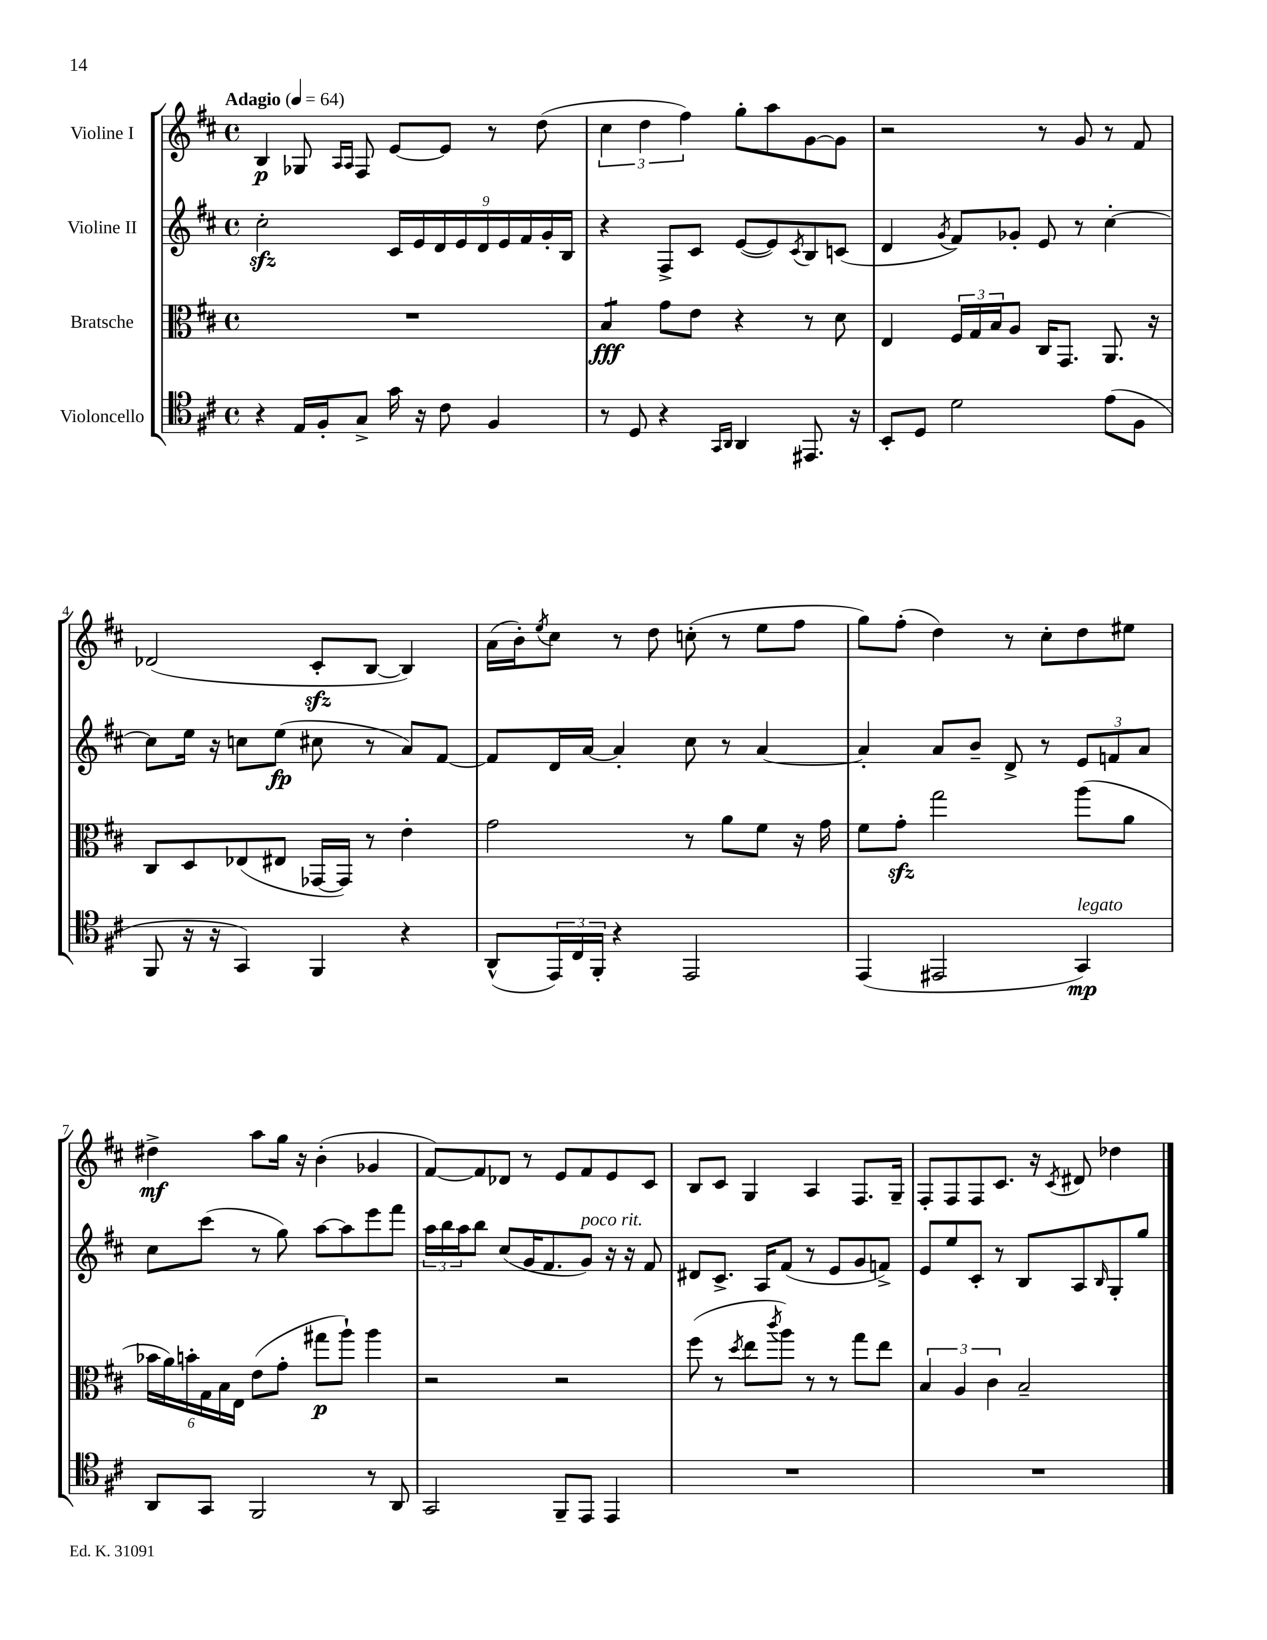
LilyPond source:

<<
\new StaffGroup <<
\new Staff = "s0" \with { instrumentName = "Violine I" } {
    \clef treble \key d \major \defaultTimeSignature \time 4/4 \tempo "Adagio" 4 = 64
    b4\p ges8 \grace { a16 a16 } fis8 e'8~ e'8 r8 d''8( |
    \tuplet 3/2 { cis''4 d''4 fis''4) } g''8-. a''8 g'8~ g'8 |
    r2 r8 g'8 r8 fis'8 |
    des'2( cis'8-.\sfz b8~ b4) |
    a'16( b'16-.) \acciaccatura { e''8 } cis''8 r8 d''8 c''8-.( r8 e''8 fis''8 |
    g''8) fis''8-.( d''4) r8 cis''8-. d''8 eis''8 |
    dis''4->\mf a''8 g''16 r16 b'4-.( ges'4 |
    fis'8~) fis'8 des'8 r8 e'8 fis'8 e'8 cis'8 |
    b8 cis'8 g4 a4 fis8. g16-- |
    fis8-. fis8 fis8 cis'8. r16 \acciaccatura { cis'8 } dis'8 des''4 \bar "|." |
}
\new Staff = "s1" \with { instrumentName = "Violine II" } {
    \clef treble \key d \major \defaultTimeSignature \time 4/4
    cis''2-.\sfz \tuplet 9/8 { cis'16 e'16 d'16 e'16 d'16 e'16 fis'16 g'16-. b16 } |
    r4 fis8-> cis'8 e'8~( e'8) \acciaccatura { cis'8 } b8 c'8( |
    d'4 \acciaccatura { g'8 } fis'8) ges'8-. e'8 r8 cis''4~-. |
    cis''8 e''16 r16 c''8 e''8\fp( cis''8 r8 a'8) fis'8~ |
    fis'8 d'16 a'16~ a'4-. cis''8 r8 a'4~ |
    a'4-. a'8 b'8-- d'8-> r8 \tuplet 3/2 { e'8 f'8 a'8 } |
    cis''8 cis'''8( r8 g''8) a''8~ a''8 e'''8 fis'''8 |
    \tuplet 3/2 { a''16 b''16 a''16 } b''8 cis''8( g'16 fis'8. g'8^\markup { \italic "poco rit." }) r16 r16 fis'8 |
    dis'8 cis'8.-> a16 fis'8( r8 e'8 g'8 f'8->) |
    e'8 e''8 cis'8-. r8 b8 a8 \grace { b16 } g8-. g''8 \bar "|." |
}
\new Staff = "s2" \with { instrumentName = "Bratsche" } {
    \clef alto \key d \major \defaultTimeSignature \time 4/4
    R1 |
    b4:8\fff g'8 e'8 r4 r8 d'8 |
    e4 \tuplet 3/2 { fis16 g16 b16 } a8 cis16 g,8. a,8. r16 |
    cis8 d8 ees8( eis8 ges,16~ ges,16) r8 e'4-. |
    g'2 r8 a'8 fis'8 r16 g'16 |
    fis'8 g'8-.\sfz g''2 a''8( a'8 |
    \tuplet 6/4 { bes'16 a'16) b'16-. g16 b16 e16 } e'8( g'8-. gis''8\p a''8-!) a''4 |
    r2 r2 |
    fis''8( r8 \acciaccatura { d''8 } e''8 \acciaccatura { cis'''8 } a''8) r8 r8 g''8 e''8 |
    \tuplet 3/2 { b4 a4 cis'4 } b2-- \bar "|." |
}
\new Staff = "s3" \with { instrumentName = "Violoncello" } {
    \clef tenor \key d \major \defaultTimeSignature \time 4/4
    r4 e16 fis16-. g8-> g'16 r16 cis'8 fis4 |
    r8 d8 r4 \grace { g,16 a,16 } a,4 eis,8. r16 |
    b,8-. d8 d'2 e'8( fis8 |
    fis,8 r16 r16 g,4) fis,4 r4 |
    a,8-^( \tuplet 3/2 { e,16) cis16 fis,16-. } r4 e,2 |
    e,4( eis,2 g,4\mp^\markup { \italic "legato" }) |
    a,8 g,8 fis,2 r8 a,8 |
    g,2 fis,8-- e,8 e,4 |
    R1 |
    R1 \bar "|." |
}
>>
>>
